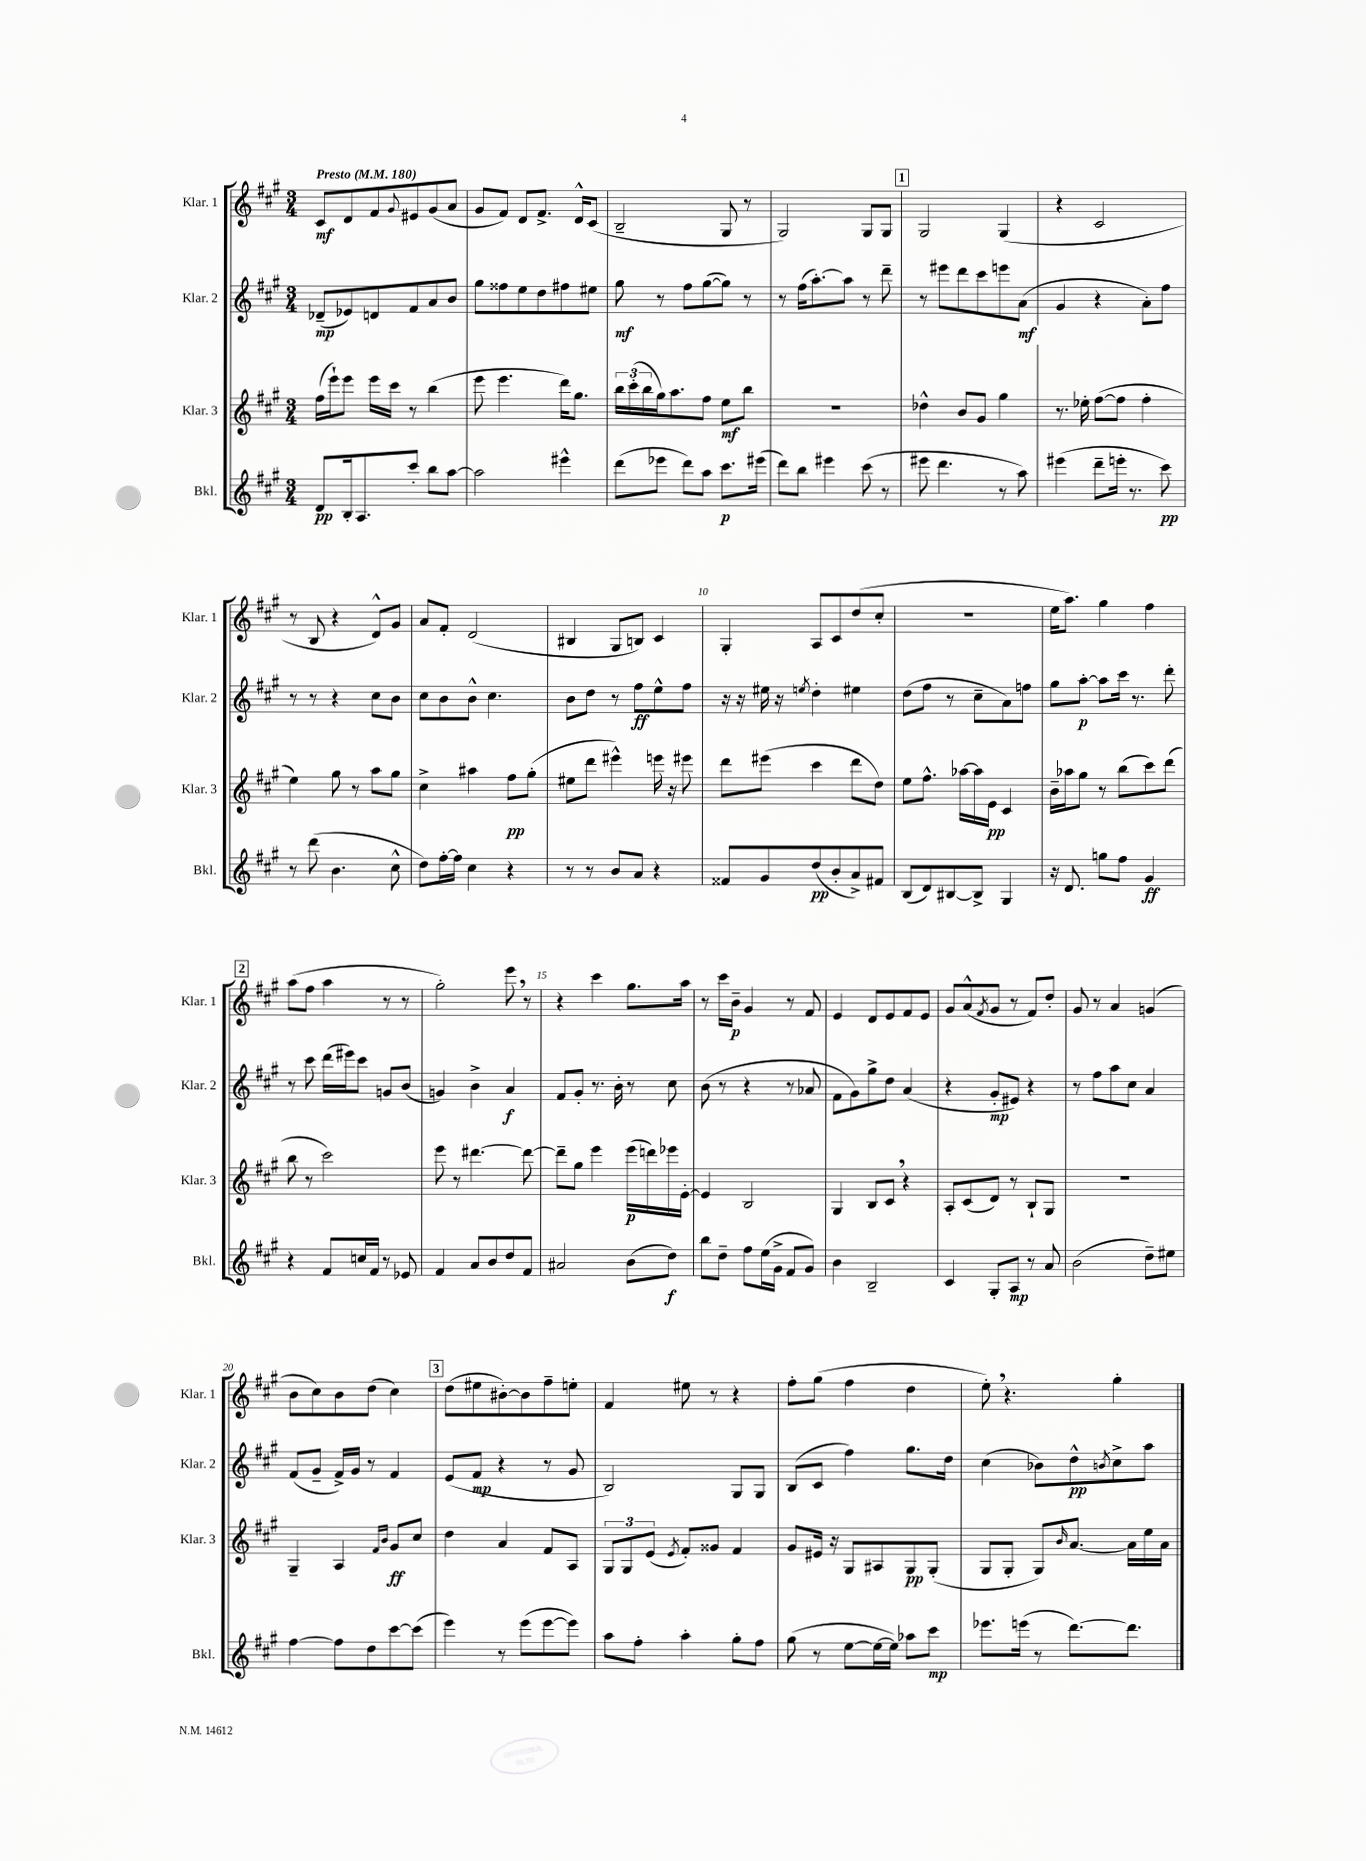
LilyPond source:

<<
\new StaffGroup <<
\new Staff = "s0" \with { instrumentName = "Klar. 1" shortInstrumentName = "Klar. 1" } {
    \clef treble \key a \major \numericTimeSignature \time 3/4 \tempo "Presto" 4 = 180
    cis'8\mf d'8 fis'8 \appoggiatura { gis'8 } eis'8 gis'8( a'8 |
    gis'8 fis'8) d'8 fis'8.-> d'16-^ cis'8( |
    b2-- gis8 r8 |
    gis2) gis8 gis8 |
    \mark \markup { \box "1" } gis2 gis4( |
    r4 cis'2 |
    r8 b8 r4 d'8-^) gis'8 |
    a'8 fis'8-. d'2( |
    bis4 gis8 b8) cis'4 |
    gis4-. a8 cis'8 d''8( cis''8-. |
    R2. |
    e''16 a''8.) gis''4 fis''4 |
    \mark \markup { \box "2" } a''8( fis''8 a''4 r8 r8 |
    gis''2-.) e'''8 \breathe r8 |
    r4 cis'''4 gis''8. a''16 |
    r8 cis'''16 b'16--\p gis'4 r8 fis'8 |
    e'4 d'8 e'8 fis'8 e'8 |
    gis'8 a'8-^( \acciaccatura { fis'8 } gis'8 r8 fis'8) d''8-. |
    gis'8 r8 a'4 g'4( |
    b'8 cis''8) b'8 d''8( cis''4) |
    \mark \markup { \box "3" } d''8( eis''8 bis'8~-.) bis'8 fis''8-- e''8-. |
    fis'4 eis''8 r8 r4 |
    fis''8-. gis''8( fis''4 d''4 |
    e''8-.) \breathe r4. gis''4-. \bar "|." |
}
\new Staff = "s1" \with { instrumentName = "Klar. 2" shortInstrumentName = "Klar. 2" } {
    \clef treble \key a \major \numericTimeSignature \time 3/4
    des'8--\mp( ees'8) d'8 fis'8 a'8 b'8 |
    gis''8 fisis''8 e''8 d''8 fis''8 eis''8 |
    gis''8\mf r8 fis''8 gis''8~( gis''8) r8 |
    r8 fis''16( a''8.~-.) a''8 r8 d'''8-- |
    \mark \markup { \box "1" } r8 eis'''8 d'''8 cis'''8 e'''8 a'8\mf( |
    gis'4 r4 a'8-.) fis''8 |
    r8 r8 r4 cis''8 b'8 |
    cis''8 b'8 b'8-^ cis''4. |
    b'8 d''8 r8 fis''8\ff e''8-^ fis''8 |
    r16 r16 eis''16 r16 \acciaccatura { e''8 } d''4-. eis''4 |
    d''8( fis''8 r8 cis''8-- a'8) f''8 |
    gis''8 a''8~-.\p a''8 cis'''16 r8. d'''8-. |
    \mark \markup { \box "2" } r8 cis'''8 d'''16( eis'''16) cis'''8 g'8 b'8( |
    g'4) b'4-> a'4\f |
    fis'8 gis'8-. r8. b'16-. r8 cis''8 |
    b'8( r8 r4 r8 aes'8 |
    fis'8 gis'8) gis''8-> d''8 a'4( |
    r4 gis'8-.\mp eis'8) r4 |
    r8 fis''8 a''8 cis''8 a'4 |
    fis'8( gis'8-- fis'16->) gis'16 r8 fis'4 |
    \mark \markup { \box "3" } e'8( fis'8\mp r4 r8 gis'8 |
    b2) gis8 gis8 |
    b8( cis'8 fis''4) gis''8. d''16 |
    cis''4( bes'8) d''8-^\pp \acciaccatura { b'8 } cis''8-> a''8 \bar "|." |
}
\new Staff = "s2" \with { instrumentName = "Klar. 3" shortInstrumentName = "Klar. 3" } {
    \clef treble \key a \major \numericTimeSignature \time 3/4
    fis''16( e'''16-!) e'''8 e'''16 cis'''16 r8 b''4( |
    e'''8 e'''4. d'''16) gis''8. |
    \tuplet 3/2 { b''16 cis'''16-.( b''16 } gis''16) a''8. fis''8 e''8\mf b''8 |
    R2. |
    \mark \markup { \box "1" } des''4-^ b'8 gis'8 gis''4 |
    r8. ees''16-. fis''8~( fis''8 fis''4-. |
    e''4) gis''8 r8 a''8 gis''8 |
    cis''4-> ais''4 fis''8\pp gis''8-.( |
    eis''8 d'''8 eis'''4-^) e'''16 r16 eis'''8 |
    d'''8 eis'''8( cis'''4 d'''8 d''8) |
    e''8 fis''8.-^ aes''16~ aes''16 e'16\pp cis'4 |
    b'16-- aes''16 gis''8 r8 b''8( cis'''8) d'''8( |
    \mark \markup { \box "2" } b''8 r8 cis'''2) |
    e'''8 r8 dis'''4.~ dis'''8~ |
    dis'''8-- gis''8 e'''4 e'''16\p( d'''16) ees'''16 e'16~-. |
    e'4 b2 |
    gis4 b8 cis'8 \breathe r4 |
    a8-. cis'8( d'8) r8 b8-! gis8 |
    R2. |
    gis4-- a4 \grace { fis'16 b'16 } gis'8\ff cis''8 |
    \mark \markup { \box "3" } d''4 a'4 fis'8 a8 |
    \tuplet 3/2 { gis8 gis8 e'8( } \acciaccatura { e'8 } fis'8-.) gisis'8 fis'4 |
    gis'8 eis'16 r16 gis8 ais8 gis8\pp gis8-.( |
    gis8 gis8-. gis8) \grace { b'16 } a'8.~ a'16 e''16 a'16 \bar "|." |
}
\new Staff = "s3" \with { instrumentName = "Bkl." shortInstrumentName = "Bkl." } {
    \clef treble \key a \major \numericTimeSignature \time 3/4
    d'8\pp b16-. a8. cis'''8-. b''8 a''8~ |
    a''2 eis'''4-^ |
    d'''8( ees'''8 d'''8) a''8 cis'''8.\p eis'''16( |
    d'''8) b''8 eis'''4 cis'''8( r8 |
    \mark \markup { \box "1" } eis'''8 d'''4. r8 a''8) |
    eis'''4( d'''8-- e'''16-. r8. cis'''8\pp) |
    r8 d'''8( b'4. cis''8-^ |
    d''8) fis''16~-. fis''16 cis''4 r4 |
    r8 r8 b'8 a'8 r4 |
    fisis'8 gis'8 d''8\pp( b'8-. a'8->) fis'8 |
    b8( d'8) bis8~ bis8-> gis4 |
    r16 d'8. g''8 fis''8 gis'4\ff |
    \mark \markup { \box "2" } r4 fis'8 c''16 fis'16 r8 ees'8 |
    fis'4 a'8 b'8 d''8 fis'8 |
    ais'2 b'8( d''8\f) |
    b''8 d''8-- fis''8 e''16( gis'16-> fis'8 gis'8) |
    b'4 b2-- |
    cis'4 gis8-. a8\mp r8 a'8 |
    b'2( d''8--) eis''8 |
    fis''4~ fis''8 d''8 cis'''8~ cis'''8( |
    \mark \markup { \box "3" } e'''4) r8 e'''8( e'''8~ e'''8) |
    a''8 fis''8-. a''4-. gis''8-. fis''8 |
    gis''8( r8 e''8~ e''16~ e''16) aes''8 cis'''8\mp |
    ees'''8. e'''16( r8 d'''8.~) d'''8. \bar "|." |
}
>>
>>
\layout { \context { \Score \override BarNumber.break-visibility = ##(#f #t #t) barNumberVisibility = #(every-nth-bar-number-visible 5) } }
